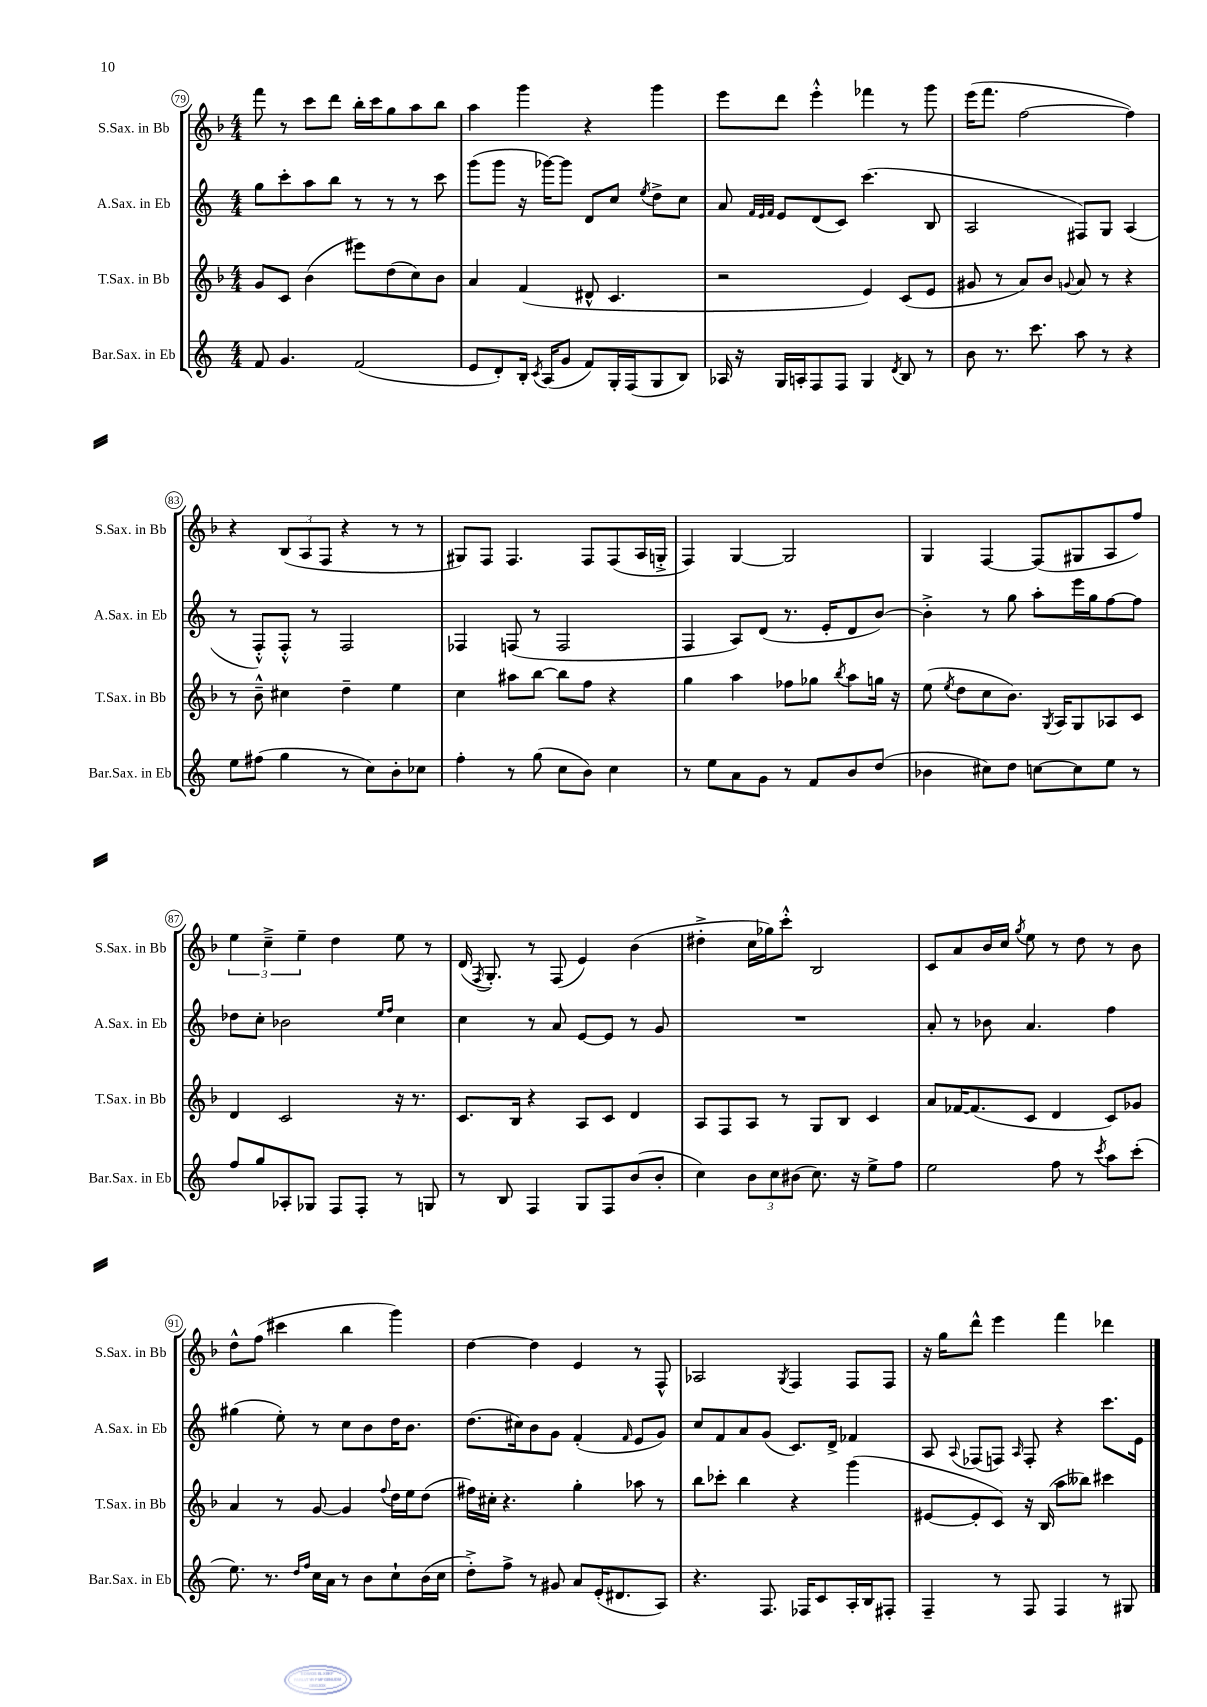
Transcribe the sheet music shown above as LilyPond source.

<<
\new StaffGroup <<
\new Staff = "s0" \with { instrumentName = "S.Sax. in Bb" shortInstrumentName = "S.Sax. in Bb" } {
    \clef treble \key f \major \numericTimeSignature \time 4/4
    \autoBeamOff f'''8 r8 c'''8[ d'''8] bes''16[-. c'''16 g''8 a''8 bes''8] |
    a''4 g'''4 r4 g'''4 |
    e'''8[ d'''8] e'''4-.-^ fes'''4 r8 g'''8 |
    e'''16[( f'''8.] f''2~ f''4) |
    r4 \tuplet 3/2 { bes8[( a8 f8] } r4 r8 r8 |
    gis8[) f8] f4. f8[ f8( a16 g16]-.-> |
    f4) g4~ g2 |
    g4 f4~ f8[( gis8 a8 f''8]) |
    \tuplet 3/2 { e''4 c''4---> e''4-- } d''4 e''8 r8 |
    d'16( \acciaccatura { f8 } g8.-.) r8 f8( e'4) bes'4( |
    dis''4-.-> c''16[ ges''16) c'''8]-.-^ bes2 |
    c'8[ a'8 bes'16 c''16] \acciaccatura { g''8 } e''8 r8 d''8 r8 bes'8 |
    d''8[-^ f''8]( cis'''4 bes''4 g'''4) |
    d''4~ d''4 e'4 r8 f8-^ |
    aes2 \acciaccatura { g8 } f4 f8[ f8] |
    r16 g''16[ d'''8]-^ e'''4 f'''4 des'''4 \bar "|." |
}
\new Staff = "s1" \with { instrumentName = "A.Sax. in Eb" shortInstrumentName = "A.Sax. in Eb" } {
    \clef treble \key c \major \numericTimeSignature \time 4/4
    \autoBeamOff g''8[ c'''8-. a''8 b''8] r8 r8 r8 c'''8 |
    g'''8[( g'''8] r16 ges'''16[~) ges'''8] d'8[ c''8] \acciaccatura { e''8 } d''8[-> c''8] |
    a'8 \grace { f'32[ e'32 f'32] } e'8[ d'8( c'8]) c'''4.( b8 |
    a2 fis8[) g8] a4( |
    r8 f8[-.-^) f8]-.-^ r8 f2 |
    fes4 f8( r8 f2 |
    f4 a8[) d'8]( r8. e'16[-. d'8 b'8]~) |
    b'4-.-> r8 g''8 a''8[-. e'''16 g''16 f''8~ f''8] |
    des''8[ c''8]-. bes'2 \grace { e''16[ f''16] } c''4 |
    c''4 r8 a'8 e'8[~ e'8] r8 g'8 |
    R1 |
    a'8-. r8 bes'8 a'4. f''4 |
    gis''4( e''8-.) r8 c''8[ b'8 d''16 b'8.] |
    d''8.[( cis''16) b'8 g'8] f'4-.( \grace { f'16 } e'8[ g'8]) |
    c''8[ f'8 a'8 g'8]( c'8.[) d'16]-> fes'4 |
    a8 \appoggiatura { a8 } fes8[( f8]) \grace { a16 } f8-. r4 c'''8.[ e'16] \bar "|." |
}
\new Staff = "s2" \with { instrumentName = "T.Sax. in Bb" shortInstrumentName = "T.Sax. in Bb" } {
    \clef treble \key f \major \numericTimeSignature \time 4/4
    \autoBeamOff g'8[ c'8] bes'4( eis'''8[) d''8( c''8) bes'8] |
    a'4 f'4( dis'8-^ c'4. |
    r2 e'4) c'8[( e'8] |
    gis'8 r8 a'8[) bes'8] \appoggiatura { g'8 } a'8 r8 r4 |
    r8 bes'8---^ cis''4 d''4-- e''4 |
    c''4 ais''8[ bes''8]~ bes''8[ f''8] r4 |
    g''4 a''4 fes''8[ ges''8] \acciaccatura { bes''8 } a''8[ g''16] r16 |
    e''8( \acciaccatura { e''8 } d''8[ c''8 bes'8.]) \acciaccatura { g8 } a16[ g8 aes8 c'8] |
    d'4 c'2 r16 r8. |
    c'8.[ bes16] r4 a8[ c'8] d'4 |
    a8[ f8 a8] r8 g8[ bes8] c'4 |
    a'8[ fes'16~ fes'8.( c'8] d'4 c'8[) ges'8] |
    a'4 r8 g'8~ g'4 \appoggiatura { f''8 } d''16[ e''16 d''8]( |
    fis''16[) cis''16]-. r4. g''4-. aes''8 r8 |
    bes''8[ ces'''8]-. bes''4 r4 g'''4( |
    eis'8[~ eis'8-. c'8]) r16 bes16( a''8[ beses''8]) cis'''4 \bar "|." |
}
\new Staff = "s3" \with { instrumentName = "Bar.Sax. in Eb" shortInstrumentName = "Bar.Sax. in Eb" } {
    \clef treble \key c \major \numericTimeSignature \time 4/4
    \autoBeamOff f'8 g'4. f'2( |
    e'8[ d'8-.) b16]-. \acciaccatura { c'8 } a16[( g'8] f'8[) g16-. f16( g8 b8]) |
    aes16 r16 g16[ a16-. f8 f8] g4 \acciaccatura { d'8 } b8 r8 |
    b'8 r8. c'''8. a''8 r8 r4 |
    e''8[ fis''8]( g''4 r8 c''8[) b'8-. ces''8] |
    f''4-. r8 g''8( c''8[ b'8]) c''4 |
    r8 e''8[ a'8 g'8] r8 f'8[ b'8 d''8]( |
    bes'4 cis''8[) d''8] c''8[~ c''8 e''8] r8 |
    f''8[ g''8 aes8-. ges8] f8[ f8]-. r8 g8 |
    r8 b8 f4 g8[ f8 b'8( b'8]-. |
    c''4) \tuplet 3/2 { b'8[ c''8 bis'8]( } c''8.) r16 e''8[-> f''8] |
    e''2 f''8 r8 \acciaccatura { c'''8 } a''8[ c'''8]-.( |
    e''8.) r8. \grace { d''16[ f''16] } c''16[ a'16] r8 b'8[ c''8-! b'16( c''16] |
    d''8[-.->) f''8]-> r8 gis'8 a'8[ e'16-.( dis'8. a8]) |
    r4. f8. fes16[ c'8 a16-. b16 fis8]-. |
    f4-- r8 f8 f4 r8 gis8 \bar "|." |
}
>>
>>
\layout { \context { \Score currentBarNumber = #79 \override BarNumber.stencil = #(make-stencil-circler 0.1 0.3 ly:text-interface::print) } }
